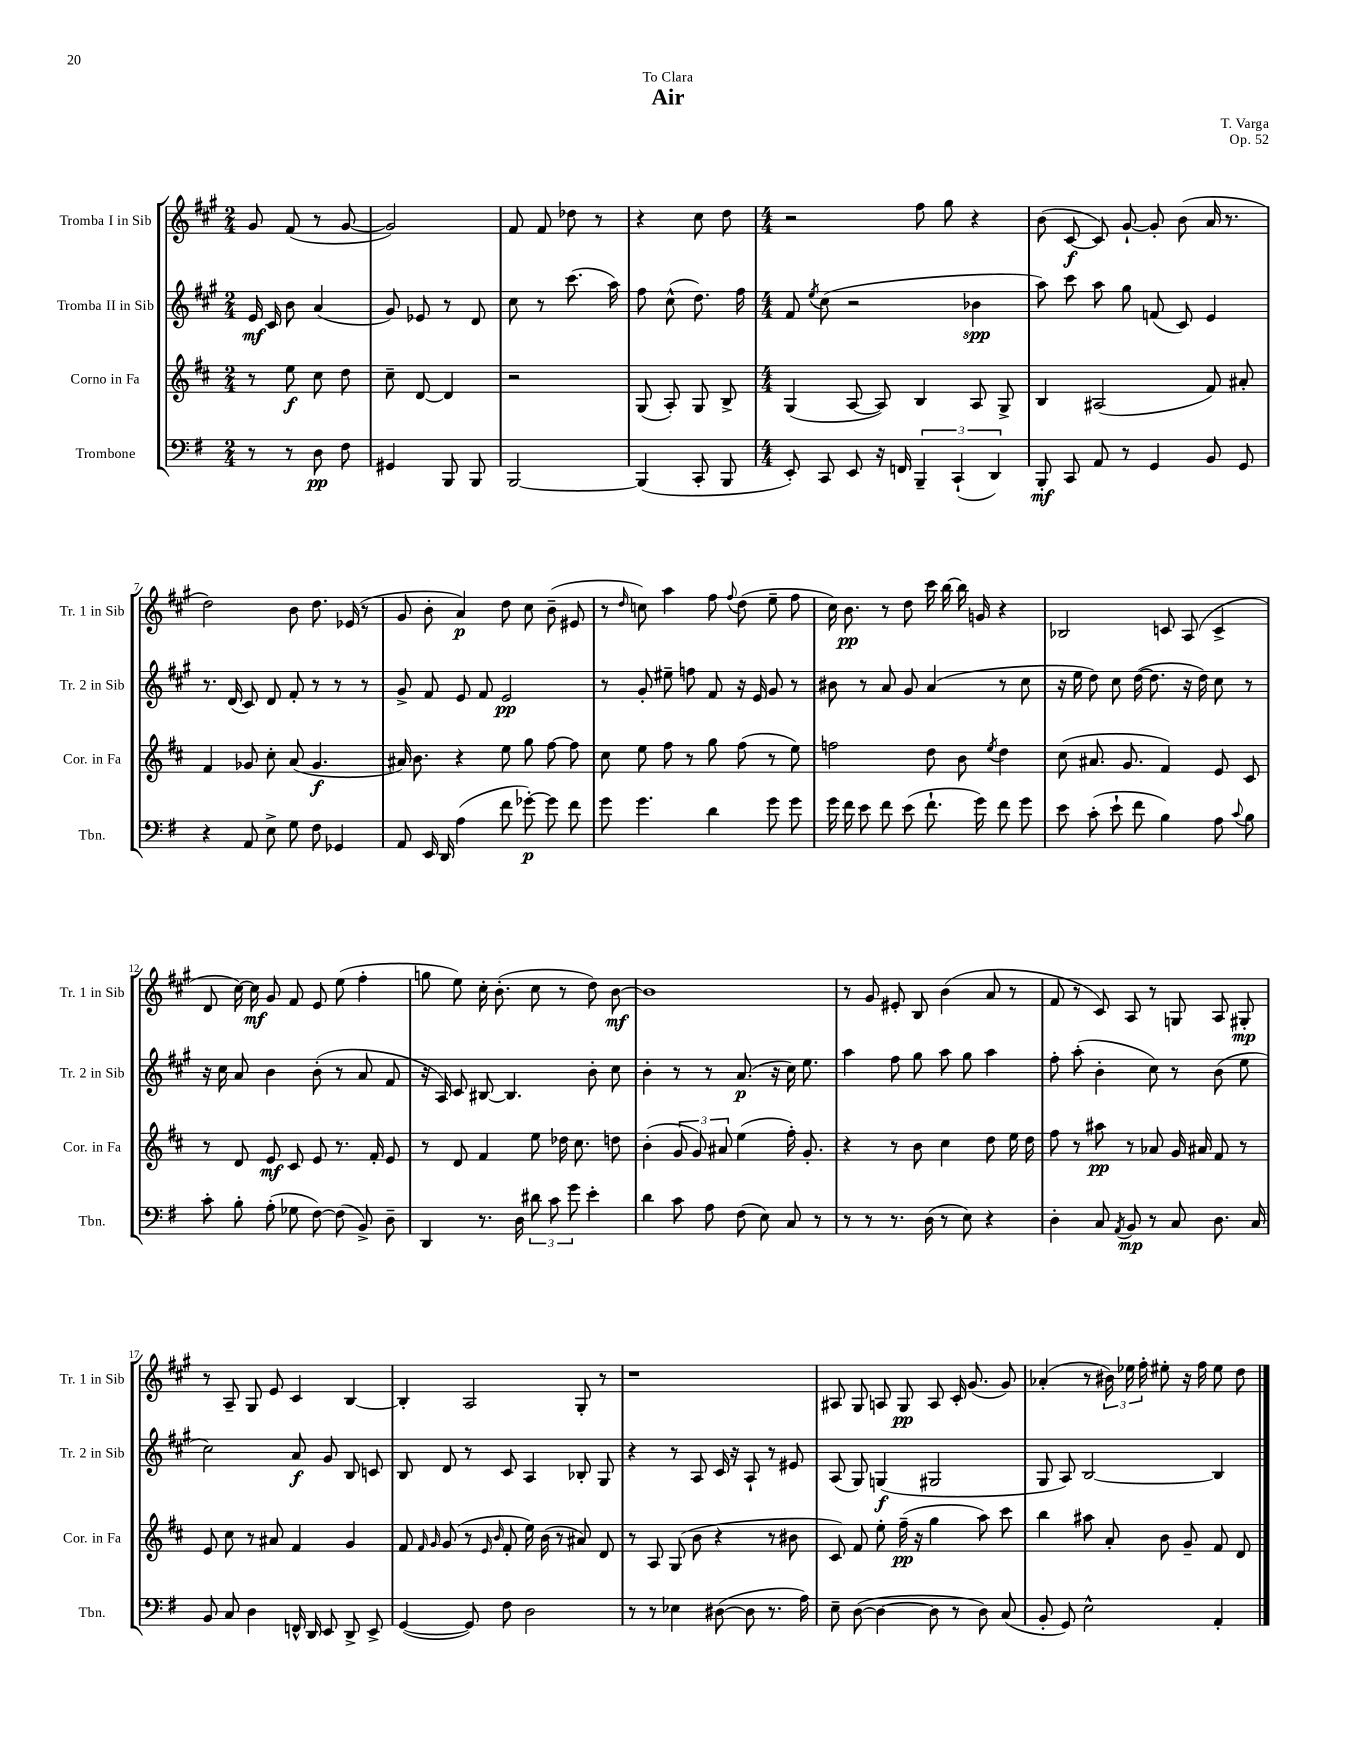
\header { title = "Air" composer = "T. Varga" dedication = "To Clara" opus = "Op. 52" }
<<
\new StaffGroup <<
\new Staff = "s0" \with { instrumentName = "Tromba I in Sib" shortInstrumentName = "Tr. 1 in Sib" } {
    \clef treble \key a \major \numericTimeSignature \time 2/4
    \autoBeamOff gis'8 fis'8( r8 gis'8~ |
    gis'2) |
    fis'8 fis'8 des''8 r8 |
    r4 cis''8 d''8 |
    \numericTimeSignature \time 4/4 r2 fis''8 gis''8 r4 |
    b'8( cis'8~\f cis'8) gis'8~-! gis'8-. b'8( a'16 r8. |
    d''2) b'8 d''8. ees'16( r8 |
    gis'8 b'8-. a'4\p) d''8 cis''8 b'8--( eis'8 |
    r8 \grace { d''16 } c''8) a''4 fis''8 \appoggiatura { fis''8 } d''8( e''8-- fis''8 |
    cis''16) b'8.\pp r8 d''8 cis'''16 b''16~ b''16 g'16 r4 |
    bes2 c'8 a8( c'4-> |
    d'8 cis''16~) cis''16\mf gis'8 fis'8 e'8 e''8( fis''4-. |
    g''8 e''8) cis''16-. b'8.-.( cis''8 r8 d''8) b'8~\mf |
    b'1 |
    r8 gis'8 eis'8-. b8 b'4( a'8 r8 |
    fis'8 r8 cis'8) a8 r8 g8 a8 gis8-.\mp |
    r8 a8-- gis8 e'8 cis'4 b4~ |
    b4-. a2 gis8-. r8 |
    r1 |
    ais8 gis8 a8 gis8\pp a8 cis'16-. gis'8.( gis'8) |
    aes'4-.( r8 \tuplet 3/2 { bis'16) ees''16 fis''16-. } eis''8-. r16 fis''16 eis''8 d''8 \bar "|." |
}
\new Staff = "s1" \with { instrumentName = "Tromba II in Sib" shortInstrumentName = "Tr. 2 in Sib" } {
    \clef treble \key a \major \numericTimeSignature \time 2/4
    \autoBeamOff e'16\mf cis'16 b'8 a'4( |
    gis'8) ees'8 r8 d'8 |
    cis''8 r8 cis'''8.( a''16) |
    fis''8 cis''8-^( d''8.) fis''16 |
    \numericTimeSignature \time 4/4 fis'8 \acciaccatura { e''8 } cis''8( r2 bes'4\spp |
    a''8) cis'''8 a''8 gis''8 f'8( cis'8) e'4 |
    r8. d'16( cis'8) d'8 fis'8-. r8 r8 r8 |
    gis'8-> fis'8 e'8 fis'8 e'2\pp |
    r8 gis'8-. eis''8-- f''8 fis'8 r16 e'16 gis'8 r8 |
    bis'8 r8 a'8 gis'8 a'4( r8 cis''8 |
    r16 e''16 d''8) cis''8 d''16~( d''8. r16 d''16) cis''8 r8 |
    r16 cis''16 a'8 b'4 b'8-.( r8 a'8 fis'8 |
    r16 a16) cis'8 bis8~ bis4. b'8-. cis''8 |
    b'4-. r8 r8 a'8.\p( r16 cis''16) e''8. |
    a''4 fis''8 gis''8 a''8 gis''8 a''4 |
    fis''8-. a''8-.( b'4-. cis''8) r8 b'8( e''8 |
    cis''2) a'8\f gis'8 b8 c'8 |
    b8 d'8 r8 cis'8 a4 bes8-. gis8 |
    r4 r8 a8 cis'16 r16 a8-! r8 eis'8 |
    a8( gis8) g4\f( gis2 |
    gis8 a8) b2~ b4 \bar "|." |
}
\new Staff = "s2" \with { instrumentName = "Corno in Fa" shortInstrumentName = "Cor. in Fa" } {
    \clef treble \key d \major \numericTimeSignature \time 2/4
    \autoBeamOff r8 e''8\f cis''8 d''8 |
    cis''8-- d'8~ d'4 |
    r2 |
    g8( a8-.) g8 b8-> |
    \numericTimeSignature \time 4/4 g4( a8~ a8) b4 a8 g8-> |
    b4 ais2( fis'8) ais'8-. |
    fis'4 ges'8 cis''8-. a'8( ges'4.\f |
    ais'16) b'8. r4 e''8 g''8 fis''8~ fis''8 |
    cis''8 e''8 fis''8 r8 g''8 fis''8( r8 e''8) |
    f''2 d''8 b'8 \acciaccatura { e''8 } d''4 |
    cis''8( ais'8. g'8. fis'4) e'8 cis'8 |
    r8 d'8 e'8\mf cis'8 e'8 r8. fis'16-. e'8 |
    r8 d'8 fis'4 e''8 des''16 cis''8. d''8 |
    b'4-.( \tuplet 3/2 { g'8 g'8) ais'8 } e''4( fis''16-.) g'8.-. |
    r4 r8 b'8 cis''4 d''8 e''16 d''16 |
    fis''8 r8 ais''8\pp r8 aes'8 g'16 ais'16 fis'8 r8 |
    e'8 cis''8 r8 ais'8 fis'4 g'4 |
    fis'8 \grace { fis'16 g'16 } g'8( r8 \grace { e'16 b'16 } fis'8-. e''16) b'16( r8 ais'8) d'8 |
    r8 a8 g8( b'8 r4 r8 bis'8 |
    cis'8) fis'8 e''8-. fis''16--\pp( r16 g''4 a''8) cis'''8 |
    b''4 ais''8 a'8-. b'8 g'8-- fis'8 d'8 \bar "|." |
}
\new Staff = "s3" \with { instrumentName = "Trombone" shortInstrumentName = "Tbn." } {
    \clef bass \key g \major \numericTimeSignature \time 2/4
    \autoBeamOff r8 r8 d8\pp fis8 |
    gis,4 b,,8 b,,8 |
    b,,2~ |
    b,,4( c,8-. b,,8 |
    \numericTimeSignature \time 4/4 e,8-.) c,8 e,8 r16 f,16 \tuplet 3/2 { b,,4-- c,4-!( d,4) } |
    b,,8-.\mf c,8 a,8 r8 g,4 b,8 g,8 |
    r4 a,8 e8-> g8 fis8 ges,4 |
    a,8 e,16 d,16 a4( fis'8 ges'8~-.\p) ges'8 fis'8 |
    g'8 g'4. d'4 g'8 g'8 |
    g'16 fis'16 e'8 fis'8 e'8( fis'8.-! g'16) fis'8 g'8 |
    e'8 c'8-.( e'8-! fis'8 b4) a8 \appoggiatura { c'8 } b8 |
    c'8-. b8-. a8-.( ges8 fis8~) fis8( b,8->) d8-- |
    d,4 r8. d16 \tuplet 3/2 { dis'8 c'8 g'8 } e'4-. |
    d'4 c'8 a8 fis8( e8) c8 r8 |
    r8 r8 r8. d16( r8 e8) r4 |
    d4-. c8 \acciaccatura { a,8 } b,8\mp r8 c8 d8. c16 |
    b,8 c8 d4 f,16-^ d,16 e,8 d,8-> e,8-> |
    g,4~( g,8) fis8 d2 |
    r8 r8 ees4 dis8~( dis8 r8. a16) |
    e8-- d8~( d4~ d8 r8 d8) c8( |
    b,8-. g,8) e2-^ a,4-. \bar "|." |
}
>>
>>
